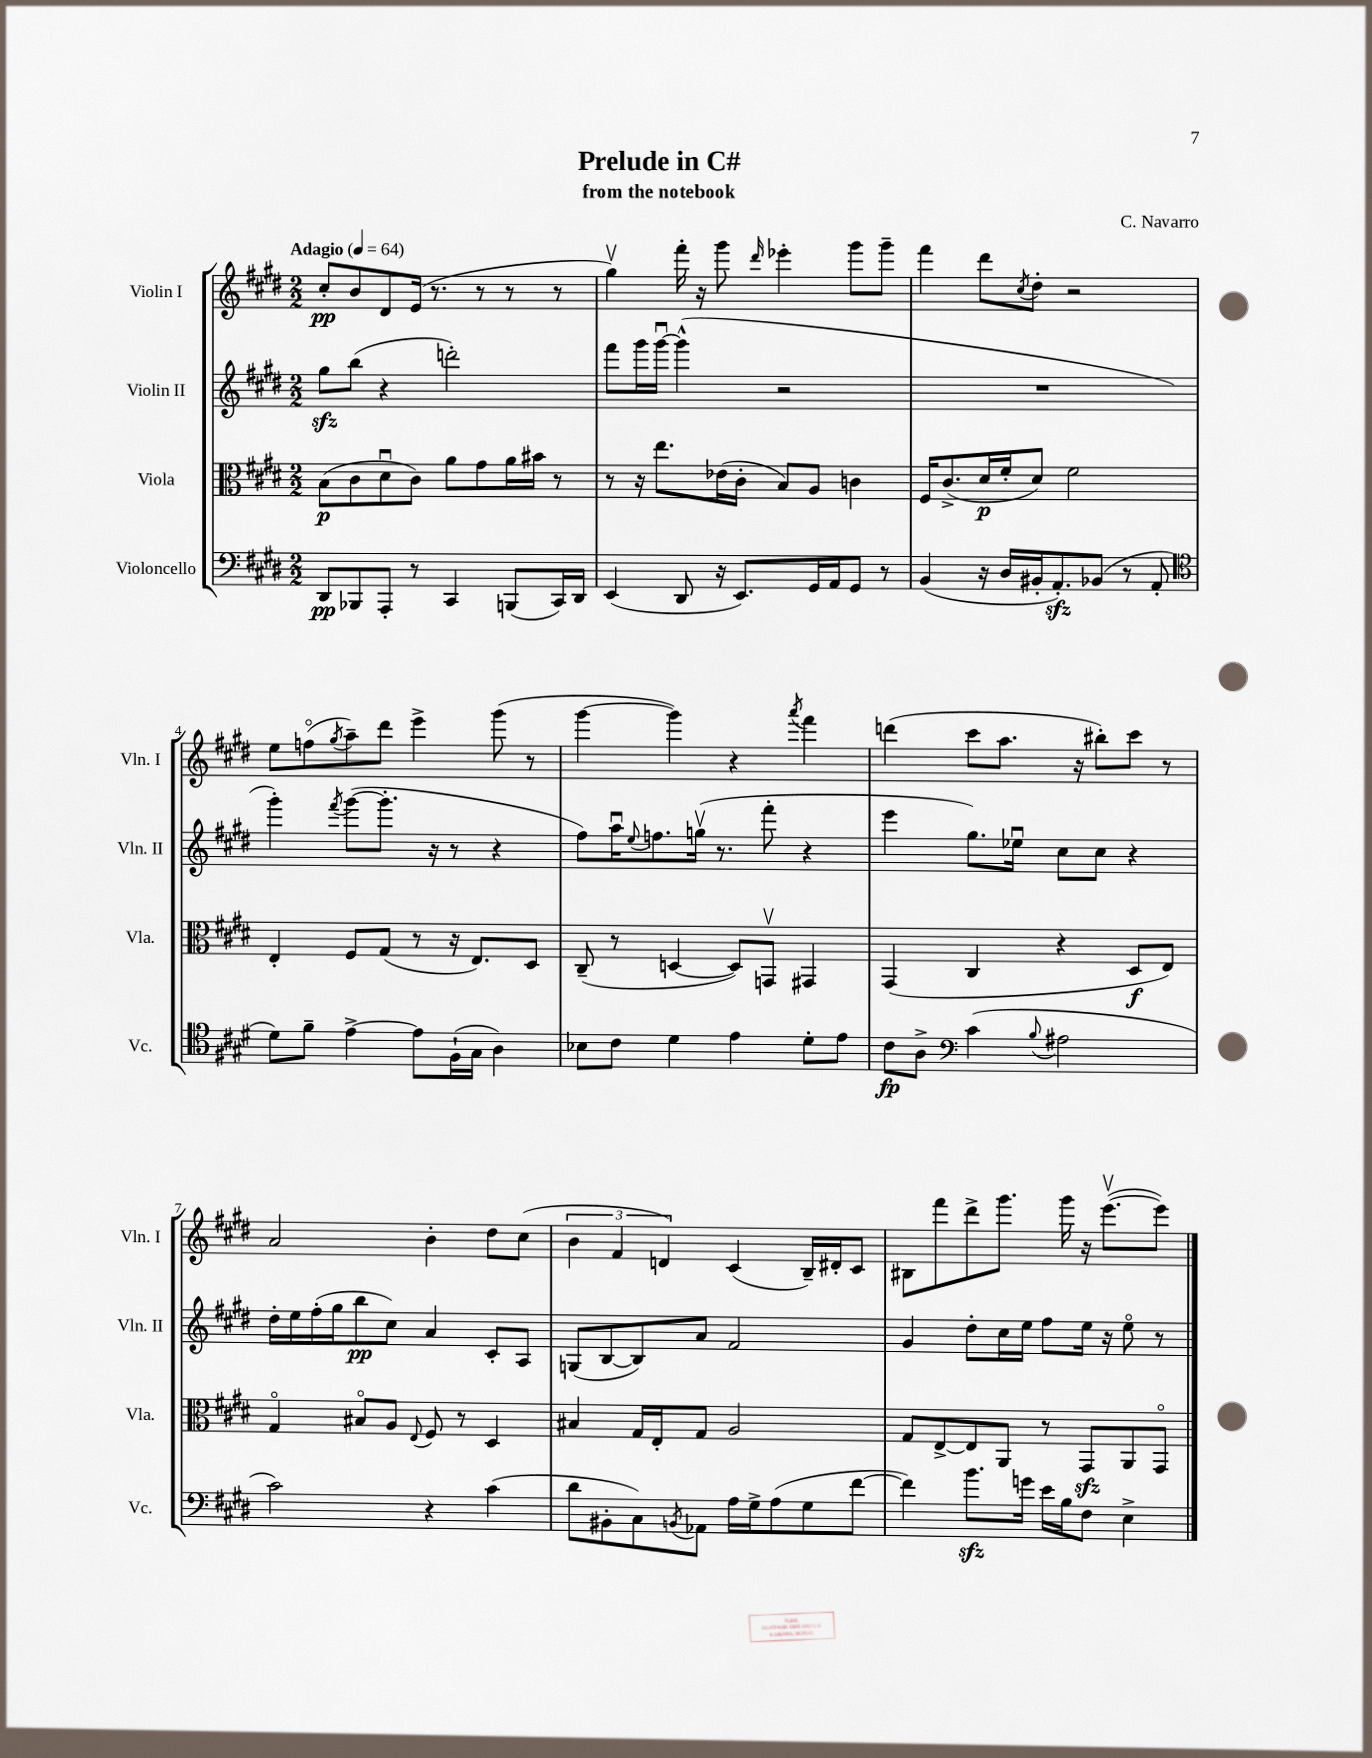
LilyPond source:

\header { title = "Prelude in C#" composer = "C. Navarro" subtitle = "from the notebook" }
<<
\new StaffGroup <<
\new Staff = "s0" \with { instrumentName = "Violin I" shortInstrumentName = "Vln. I" } {
    \clef treble \key e \major \numericTimeSignature \time 2/2 \tempo "Adagio" 4 = 64
    cis''8-.\pp b'8 dis'8 e'16( r8. r8 r8 r8 |
    gis''4\upbow) fis'''16-. r16 gis'''8 \grace { dis'''16 } ees'''4-. gis'''8 gis'''8-- |
    fis'''4 dis'''8 \acciaccatura { cis''8 } dis''8-. r2 |
    e''8 f''8\flageolet( \acciaccatura { gis''8 } a''8--) dis'''8 e'''4-> gis'''8( r8 |
    gis'''4~ gis'''4) r4 \acciaccatura { a'''8 } fis'''4 |
    d'''4( cis'''8 a''8. r16 bis''8-.) cis'''8 r8 |
    a'2 b'4-. dis''8 cis''8( |
    \tuplet 3/2 { b'4 fis'4 d'4) } cis'4( b16--) dis'16-. cis'8 |
    bis8 fis'''8 dis'''8-> gis'''8. gis'''16 r16 e'''8.~\upbow( e'''8) \bar "|." |
}
\new Staff = "s1" \with { instrumentName = "Violin II" shortInstrumentName = "Vln. II" } {
    \clef treble \key e \major \numericTimeSignature \time 2/2
    gis''8\sfz b''8( r4 d'''2-.) |
    fis'''8 gis'''16 gis'''16~\downbow gis'''4-^( r2 |
    R1 |
    gis'''4-.) \acciaccatura { fis'''8 } gis'''8~( gis'''8.-. r16 r8 r4 |
    fis''8) a''16\downbow \appoggiatura { e''8 } f''8. g''16\upbow( r8. fis'''8-. r4 |
    e'''4 gis''8.) ees''16\downbow cis''8 cis''8 r4 |
    dis''16-. e''16 fis''16-.( gis''16 b''8\pp cis''8) a'4 cis'8-. a8 |
    g8( b8~ b8) a'8 fis'2 |
    gis'4 dis''8-. cis''16 e''16 fis''8 e''16 r16 e''8\flageolet r8 \bar "|." |
}
\new Staff = "s2" \with { instrumentName = "Viola" shortInstrumentName = "Vla." } {
    \clef alto \key e \major \numericTimeSignature \time 2/2
    b8\p( cis'8 dis'8\downbow cis'8) a'8 gis'8 a'16 bis'16 r8 |
    r8 r16 e''8. ees'16( cis'16-. b8) a8 c'4 |
    fis16 cis'8.->( dis'16\p fis'16-. dis'8) fis'2 |
    e4-. fis8 gis8( r8 r16 e8.) dis8 |
    cis8--( r8 d4~ d8) g,8\upbow gis,4 |
    gis,4( cis4 r4 dis8\f e8) |
    gis4\flageolet bis8\flageolet a8 \appoggiatura { e8 } fis8 r8 dis4 |
    bis4 gis16 e16-. gis8 a2 |
    gis8 e8~-> e8 a,8 r8 gis,8\sfz a,8 gis,8\flageolet \bar "|." |
}
\new Staff = "s3" \with { instrumentName = "Violoncello" shortInstrumentName = "Vc." } {
    \clef bass \key e \major \numericTimeSignature \time 2/2
    dis,8\pp bes,,8 a,,8-. r8 cis,4 b,,8( cis,16) dis,16 |
    e,4( dis,8 r16 e,8.) gis,16 a,16 gis,8 r8 |
    b,4( r16 dis16 bis,16-. a,8.-.\sfz) bes,8( r8 a,8-. |
    \clef tenor dis'8) fis'8-- e'4~-> e'8 fis16-!( gis16 a4) |
    bes8 cis'8 dis'4 e'4 dis'8-. e'8 |
    cis'8\fp a8-> \clef bass cis'4( \appoggiatura { b8 } ais2 |
    cis'2) r4 cis'4( |
    dis'8 bis,8-. cis8) \acciaccatura { b,8 } aes,8 a16 gis16-> a8( gis8 fis'8~ |
    fis'4) b'8.\sfz g'16 e'16 b16 fis8 e4-> \bar "|." |
}
>>
>>
